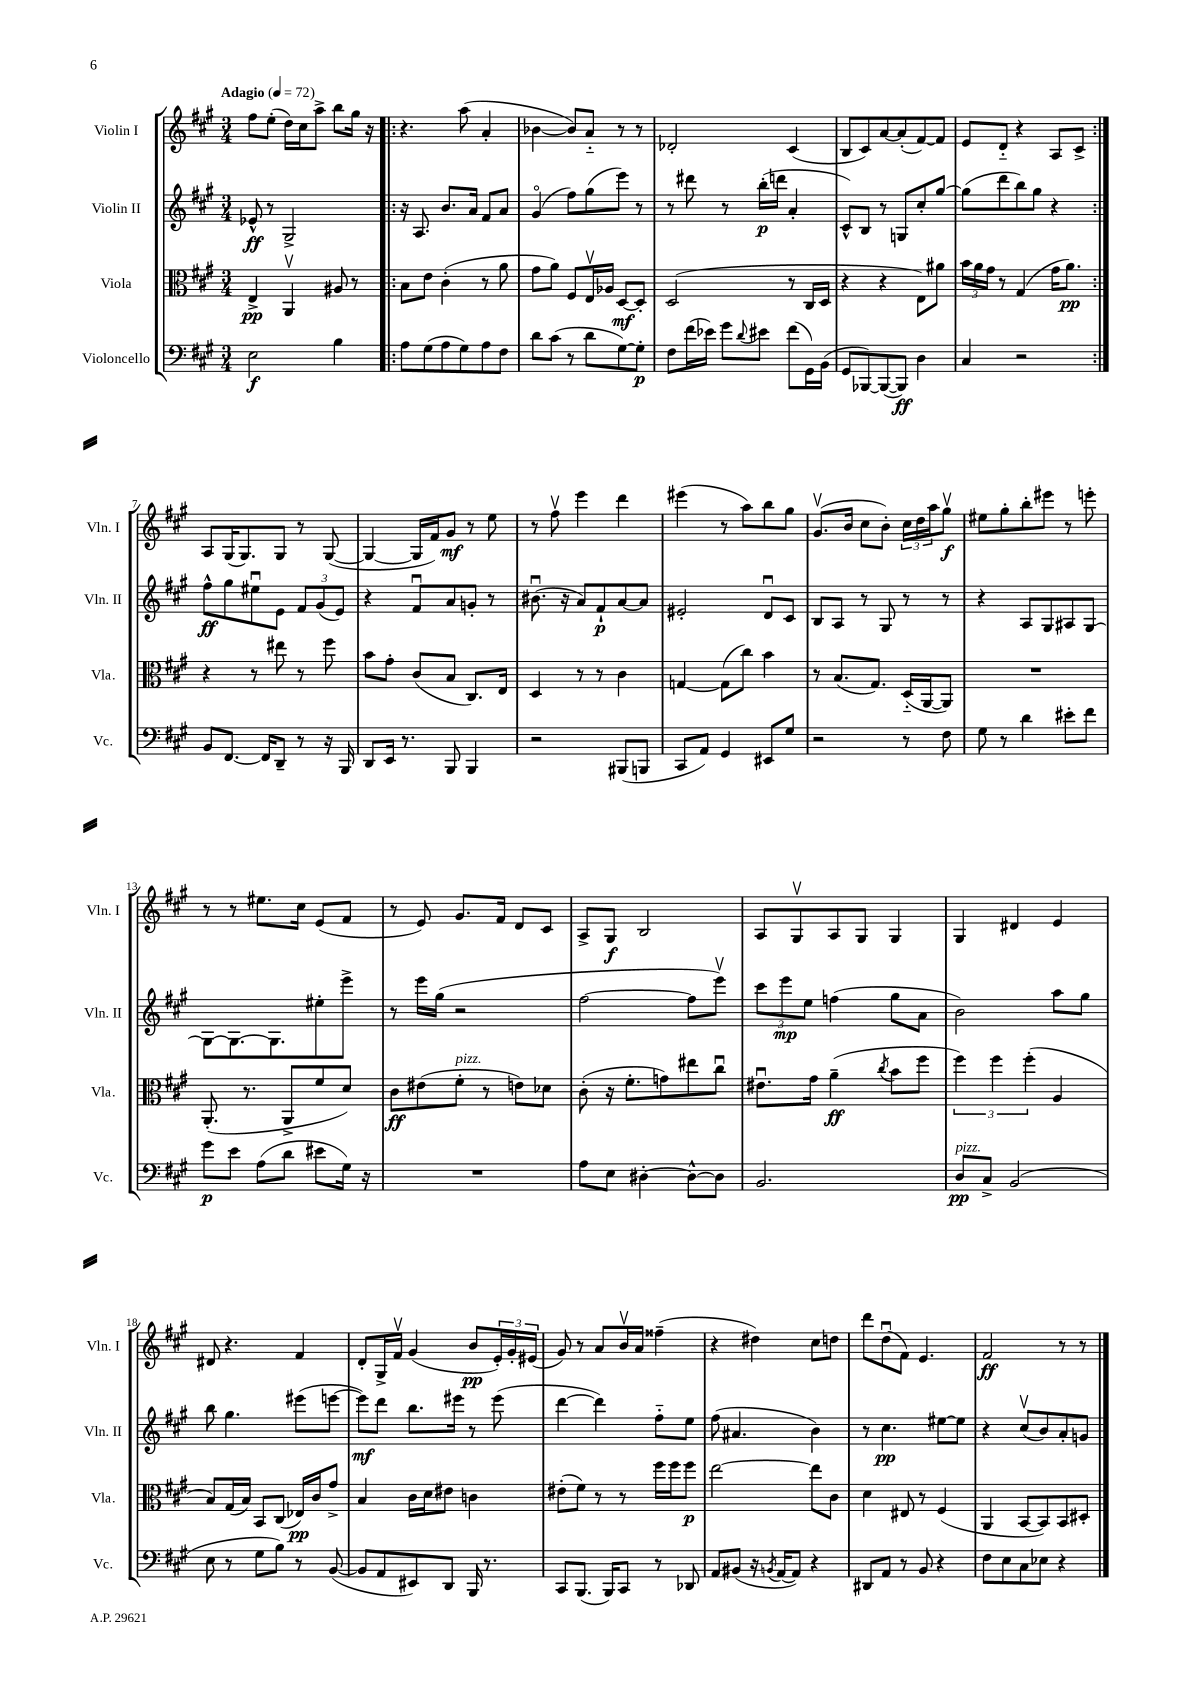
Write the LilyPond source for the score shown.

<<
\new StaffGroup <<
\new Staff = "s0" \with { instrumentName = "Violin I" shortInstrumentName = "Vln. I" } {
    \clef treble \key a \major \numericTimeSignature \time 3/4 \tempo "Adagio" 4 = 72
    fis''8 e''8-.( d''16) cis''16 a''8-> b''8 gis''16 r16 |
    \repeat volta 2 { r4. a''8( a'4-. |
    bes'4~ bes'8) a'8-_ r8 r8 |
    des'2-. cis'4( |
    b8 cis'8) a'8~ a'8-.( fis'8~) fis'8 |
    e'8 d'8-_ r4 a8 cis'8-> | }
    a8 gis16( gis8.) gis8 r8 gis8~( |
    gis4~ gis16 fis'16) gis'8\mf r8 e''8 |
    r8 fis''8\upbow e'''4 d'''4 |
    eis'''4( r8 a''8) b''8 gis''8 |
    gis'8.\upbow( b'16 cis''8 b'8-.) \tuplet 3/2 { cis''16 d''16 a''16 } gis''8\upbow\f |
    eis''8 gis''8-. b''8-. eis'''8 r8 e'''8-. |
    r8 r8 eis''8. cis''16 e'8( fis'8 |
    r8 e'8) gis'8. fis'16 d'8 cis'8 |
    a8-> gis8\f b2 |
    a8 gis8\upbow a8 gis8 gis4 |
    gis4 dis'4 e'4 |
    dis'8 r4. fis'4 |
    d'8-. gis16-> fis'16\upbow gis'4( b'8\pp \tuplet 3/2 { e'16-.) gis'16-. eis'16( } |
    gis'8) r8 a'8 b'16\upbow a'16 fisis''4--( |
    r4 dis''4) cis''8 d''8 |
    d'''8 d''8\downbow( fis'8) e'4. |
    fis'2\ff r8 r8 \bar "|." |
}
\new Staff = "s1" \with { instrumentName = "Violin II" shortInstrumentName = "Vln. II" } {
    \clef treble \key a \major \numericTimeSignature \time 3/4
    ees'8-^\ff r8 gis2-> |
    \repeat volta 2 { r16 a8. b'8. a'16 fis'8 a'8 |
    gis'4\flageolet( fis''8) gis''8( e'''8) r8 |
    r8 dis'''8 r8 b''16-.\p( d'''16 a'4-. |
    cis'8-^) b8 r8 g8 cis''8-. gis''8~ |
    gis''8( d'''8 b''8) gis''8 r4 | }
    fis''8-^\ff gis''8 eis''8\downbow e'8 \tuplet 3/2 { fis'8 gis'8( e'8) } |
    r4 fis'8\downbow a'8 g'8-. r8 |
    bis'8.\downbow( r16 a'8) fis'8-!\p a'8~ a'8 |
    eis'2-. d'8\downbow cis'8 |
    b8 a8 r8 gis8 r8 r8 |
    r4 a8 gis8 ais8 gis8~ |
    gis8~ gis8.~ gis8. eis''8-. e'''8-> |
    r8 e'''16 gis''16( r2 |
    fis''2~ fis''8 e'''8\upbow) |
    \tuplet 3/2 { cis'''8 e'''8\mp e''8 } f''4( gis''8 a'8 |
    b'2) a''8 gis''8 |
    b''8 gis''4. eis'''8( e'''8~ |
    e'''8\mf) d'''8 b''8. eis'''16 r8 eis'''8( |
    d'''4~ d'''4) fis''8-_ e''8 |
    fis''8( ais'4. b'4) |
    r8 cis''4.\pp eis''8~ eis''8 |
    r4 cis''8\upbow( b'8) a'8-. g'8 \bar "|." |
}
\new Staff = "s2" \with { instrumentName = "Viola" shortInstrumentName = "Vla." } {
    \clef alto \key a \major \numericTimeSignature \time 3/4
    e4->\pp a,4\upbow ais8 r8 |
    \repeat volta 2 { b8 e'8 cis'4-.( r8 a'8 |
    gis'8 a'8) fis8 e16\upbow aes16 d8~\mf d8-. |
    d2( r8 cis16 d16 |
    r4 r4 e8) ais'8 |
    \tuplet 3/2 { b'16 a'16 gis'16 } r8 gis4( gis'16 a'8.\pp) | }
    r4 r8 eis''8 r8 fis''8 |
    b'8 gis'8-. cis'8( b8 cis8.) e16 |
    d4 r8 r8 cis'4 |
    g4~ g8( cis''8) b'4 |
    r8 b8.( gis8.) d16-_( a,16~ a,8) |
    R2. |
    a,8.-.( r8. a,8-> fis'8 d'8) |
    cis'8\ff eis'8( fis'8-.^\markup { \italic "pizz." } r8 e'8) des'8 |
    cis'8-.( r16 fis'8.-. g'8) eis''8 cis''8\downbow |
    eis'8.\downbow gis'16 a'4--\ff( \acciaccatura { cis''8 } b'8 fis''8 |
    \tuplet 3/2 { fis''4) fis''4 fis''4-.( } a4 |
    b8) gis16( b16) b,8 cis8( ees16\pp) cis'16 gis'8-> |
    b4 cis'16 d'16 eis'8 c'4 |
    eis'8-.( fis'8) r8 r8 fis''16 fis''16 fis''8\p |
    e''2~ e''8 cis'8 |
    d'4 eis8 r8 fis4( |
    a,4 b,8~ b,8) b,8 dis8-. \bar "|." |
}
\new Staff = "s3" \with { instrumentName = "Violoncello" shortInstrumentName = "Vc." } {
    \clef bass \key a \major \numericTimeSignature \time 3/4
    e2\f b4 |
    \repeat volta 2 { a8 gis8( a8 gis8) a8 fis8 |
    d'8 cis'8( r8 d'8 gis8~) gis8-.\p |
    fis8 fis'16( ees'16) gis'8 \appoggiatura { d'8 } eis'8 fis'8( gis,16) b,16( |
    gis,8 bes,,8~) bes,,8~( bes,,8\ff) d4 |
    cis4 r2 | }
    b,8 fis,8.~ fis,16 d,8-- r8 r16 b,,16 |
    d,8 e,16 r8. b,,8 b,,4 |
    r2 bis,,8( b,,8 |
    cis,8 a,8) gis,4 eis,8 gis8 |
    r2 r8 fis8 |
    gis8 r8 d'4 eis'8-. fis'8 |
    gis'8\p e'8 a8( d'8 eis'8 gis16) r16 |
    R2. |
    a8 e8 dis4~-. dis8~-^ dis8 |
    b,2. |
    d8\pp^\markup { \italic "pizz." } cis8-> b,2( |
    e8 r8 gis8 b8) r8 b,8~( |
    b,8 a,8 eis,8) d,8 b,,16 r8. |
    cis,8 b,,8.( b,,16) cis,8 r8 des,8 |
    a,8 bis,8( r16 \acciaccatura { b,8 } a,16~ a,8) r4 |
    dis,8 a,8 r8 b,8 r4 |
    fis8 e8 cis8 ees8 r4 \bar "|." |
}
>>
>>
